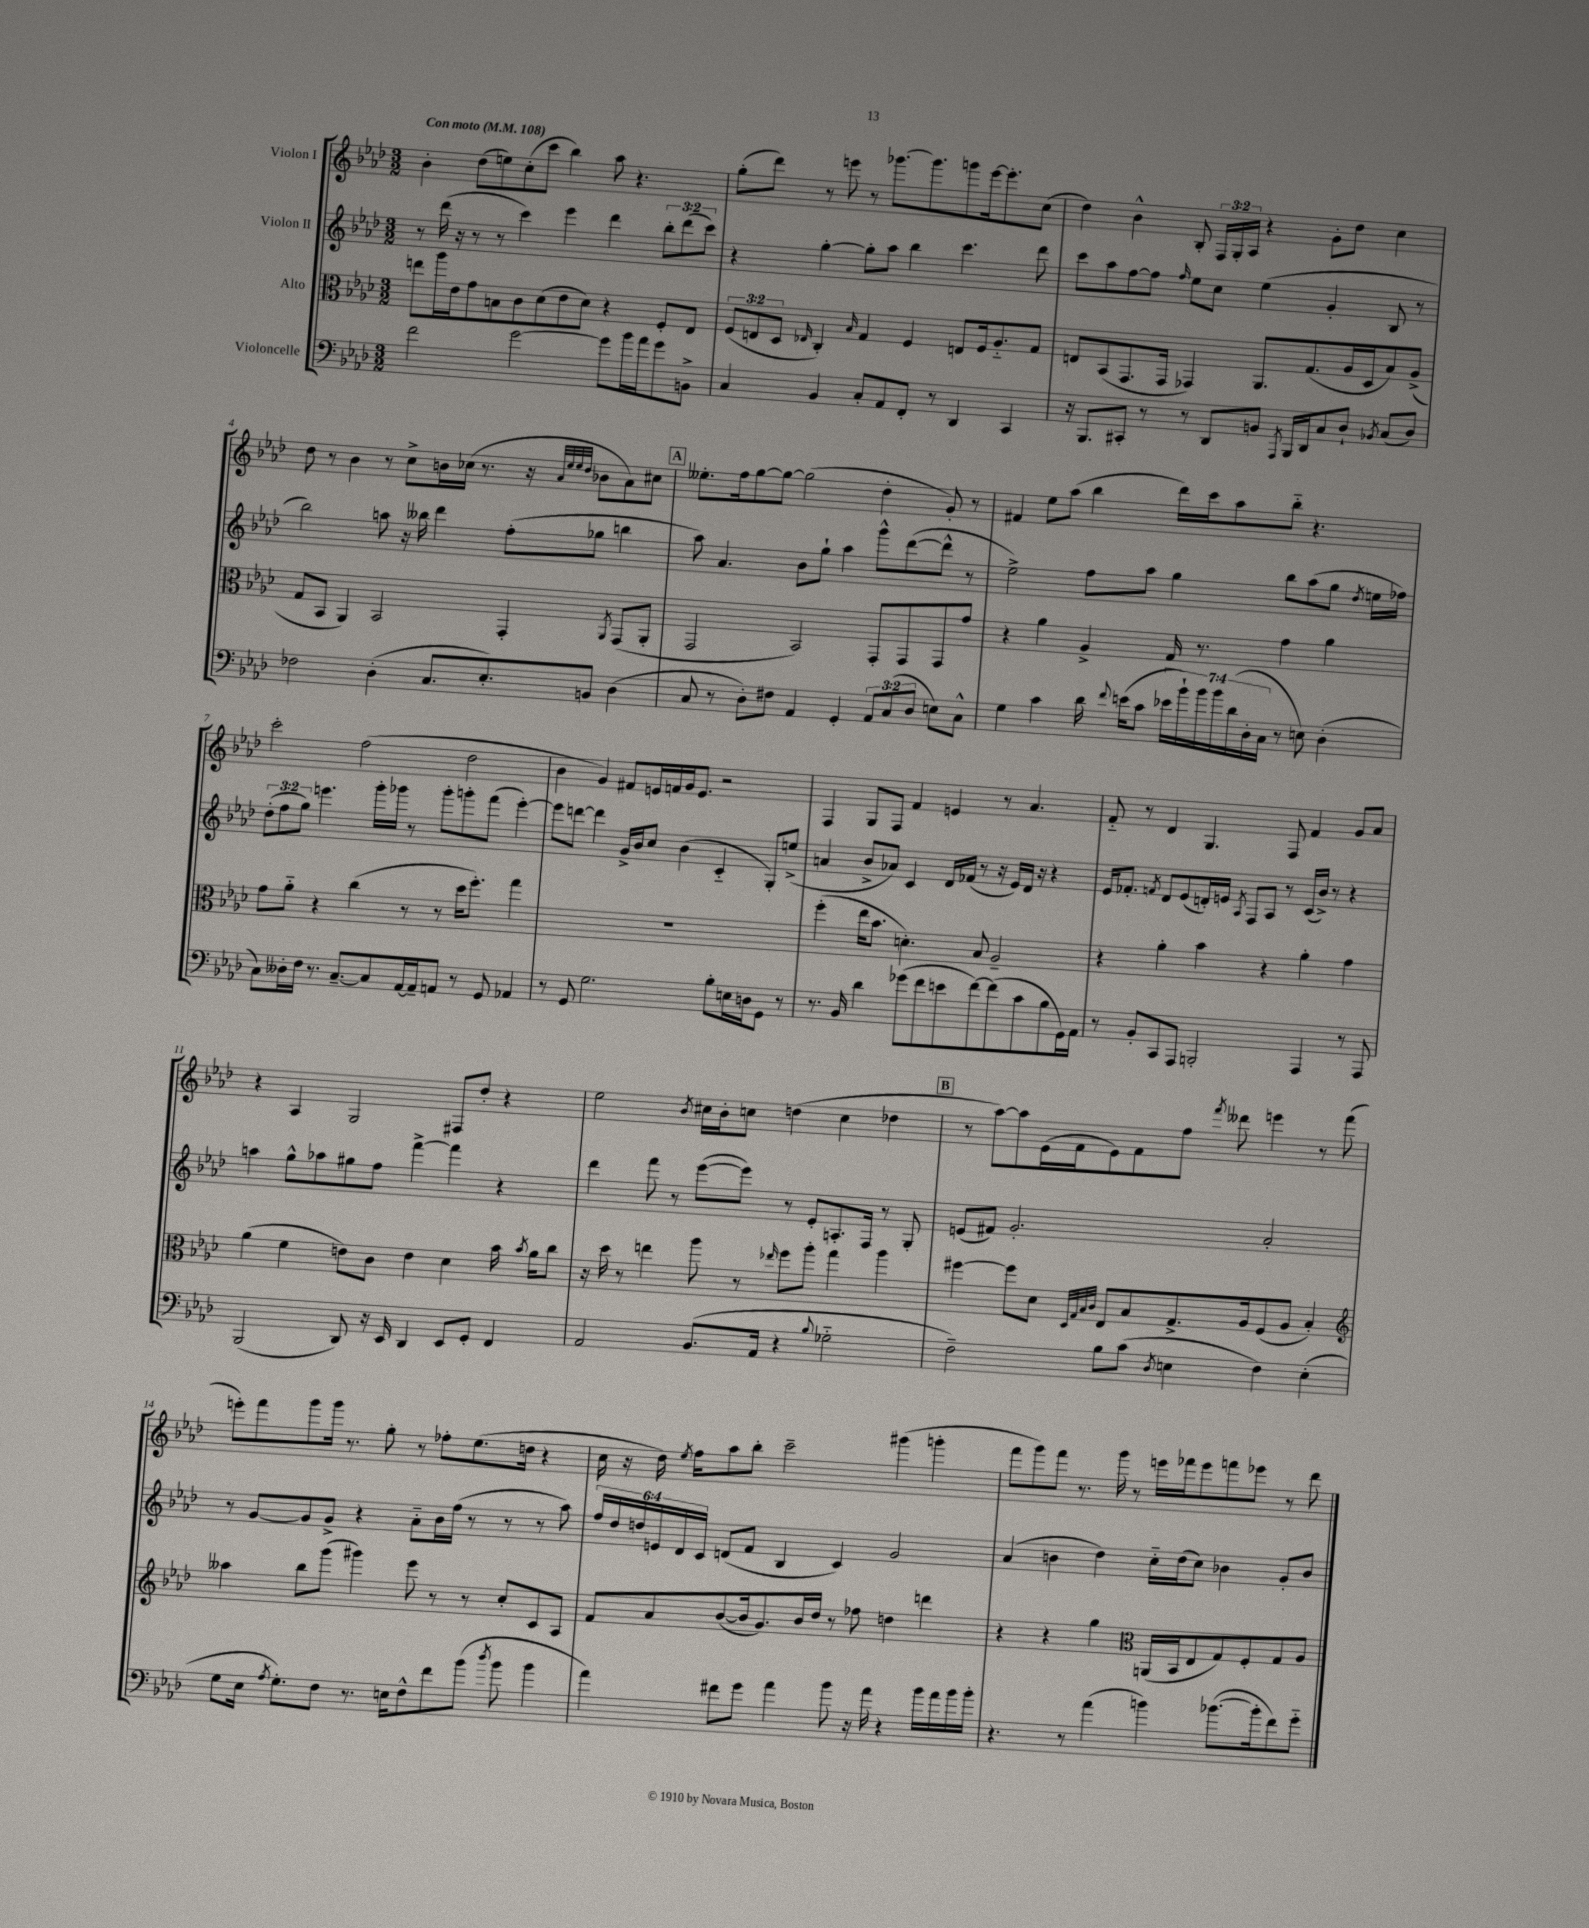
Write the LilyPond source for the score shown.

<<
\new StaffGroup <<
\new Staff = "s0" \with { instrumentName = "Violon I" } {
    \clef treble \key aes \major \numericTimeSignature \time 3/2 \override Staff.TupletNumber.text = #tuplet-number::calc-fraction-text \tempo "Con moto" 4 = 108
    \autoBeamOff bes'4-. des''8[( e''8) c''8-.( c'''8] bes''4) aes''8 r4. |
    g''8[-.( des'''8]) r8 e'''8 r8 ges'''8.[~ ges'''8. g'''8 e'''16~ e'''8.-. c''8]( |
    des''4) bes'4-^ bes8-. \tuplet 3/2 { f16[ g16-. aes16] } r4 g'8[-. des''8] c''4 |
    des''8 r8 bes'4 r8 c''8[-> b'16 ces''16]( r8. r16 \grace { aes'32[ ees''32 ees''32 des''32] } bes'8[ aes'8) cis''8] |
    \mark \markup { \box "A" } eeses''8.[-. f''16 g''8~ g''8]~ g''2( des''4-. g'8-.) r8 |
    fis'4 ees''8[ aes''8]( bes''4 des'''16[) c'''16 aes''8 bes''8]-_ r4. |
    c'''2-. f''2( des''2 |
    bes'4 g'4) fis'8[ e'16 f'16 g'16 e'8.] r2 |
    f4 g8[ f8] f'4 e'4 r8 aes'4. |
    f'8-_ r8 des'4 g4. f8 f'4 g'8[ aes'8] |
    r4 aes4 g2 fis8[ des''8]-. r4 |
    ees''2 \acciaccatura { bes'8 } cis''16[ bes'16-. c''8] d''4( c''4 des''4 |
    \mark \markup { \box "B" } r8 aes''8[~) aes''8 ees'16( f'16 ees'8) f'8 f''8] \acciaccatura { f'''8 } deses'''8 e'''4 r8 f'''8( |
    e'''8[-.) f'''8 g'''8 g'''16] r8. g''8-. r8 fes''8[-. ees''8.( d''16] r4 |
    c''16 r16 des''16) \acciaccatura { ees''8 } f''16[ aes''8 bes''8]-. c'''2-- gis'''4( g'''4-. |
    f'''8[ g'''8) f'''8] r8. g'''16 r8 e'''16[ fes'''16 e'''8 f'''8 ees'''8] r8 des'''8 \bar "|." |
}
\new Staff = "s1" \with { instrumentName = "Violon II" } {
    \clef treble \key aes \major \numericTimeSignature \time 3/2 \override Staff.TupletNumber.text = #tuplet-number::calc-fraction-text
    \autoBeamOff r8 des'''16( r16 r8 r8 c'''4) ees'''4 des'''4 \tuplet 3/2 { bes''8[-. des'''8( c'''8]) } |
    r4 g''4~-. g''8[-. aes''8] bes''4 c'''4. des'''8 |
    c'''8[ aes''8 f''8~ f''8] \grace { f''16 } ees''8[ c''8] ees''4( g'4-. bes8 r8 |
    bes''2) a''8 r16 beses''16 des'''4 f''8[-.( ges''8] b''4 |
    \mark \markup { \box "A" } aes''8) aes'4. bes'8[ g''8]-! aes''4 g'''8[-^ des'''8~( des'''8]-^ r8 |
    ees''2->) f''8[ aes''8] g''4 bes''8[ aes''8( g''8] \acciaccatura { des''8 } e''16[ fes''16]) |
    \tuplet 3/2 { des''8[-.( f''8 g''8]) } e'''4. g'''16[-. ges'''16] r8 ges'''8[-. g'''8-. f'''8]( e'''4~-.) |
    e'''8[ d'''8]~ d'''4 g'16[-> bes'16 c''8] bes'4( c'4-_ g8[-.) e''8]->( |
    a'4 bes'8[-> aes'8]) c'4 des'16[ fes'16]( r8 r16 ees'16[) des'16] r16 r4 |
    ees'16[ fes'8.]-. \acciaccatura { f'8 } des'8[ ees'8( d'16-.) e'16] \acciaccatura { aes8 } f8[ aes8] r8 c'16[( bes'16]->) r8 r4 |
    a''4 g''8[-^ aes''8 gis''8 f''8] f'''4~-> f'''4 r4 |
    des'''4 f'''8 r8 ees'''8[~( ees'''8]) r8 ees'8[-. a8.-. f16] r8 g8-. |
    \mark \markup { \box "B" } e'8[( fis'8]) g'2.-. aes'2-. |
    r8 g'8[~ g'8 g'8]-> r4 aes'8[-_ bes'16 f''16]( r8 r8 r8 aes''8) |
    \tuplet 6/4 { f''16[ des''16 d''16 e'16 des'16 c'16] } d'8[( f'8] bes4 c'4) g'2 |
    aes'4( b'4 des''4) c''16[-_ des''16( c''8]) bes'4 g'8[-. bes'8] \bar "|." |
}
\new Staff = "s2" \with { instrumentName = "Alto" } {
    \clef alto \key aes \major \numericTimeSignature \time 3/2 \override Staff.TupletNumber.text = #tuplet-number::calc-fraction-text
    \autoBeamOff e''8[ aes''16 ees'16 g'8 b8 c'8 des'8( ees'8 des'8]) r4 f8[-. ees8] |
    \tuplet 3/2 { f8[( e8 des8] } \grace { ees16 } c4-.) \grace { bes16 } g4 f4 e8[ f16 aes8.-_ g8] |
    e8[ bes,8( g,8. g,16] ges,4) aes,8.[ g8.( aes16 des16 bes8) aes8]->( |
    g8[ bes,8] aes,4) bes,2 g,4-. \acciaccatura { aes,8 } g,8[( aes,8]-. |
    \mark \markup { \box "A" } g,2 bes,2) g,8[-. g,8 g,8 g'8] |
    r4 aes'4 aes4-> g16 r8. g'4 aes'4 |
    g'8[ aes'8]-_ r4 c''4( r8 r8 des''16[ f''8.]-.) g''4 |
    R1. |
    f''4-.( ees''16[ bes'8.] d'4.-.) bes8 aes2-- |
    r4 aes'4-. bes'4 r4 aes'4-. g'4 |
    aes'4( f'4 e'8[) c'8] e'4 des'4 bes'16 \acciaccatura { bes'8 } aes'16[ c''8] |
    r16 des''16 r8 e''4 aes''8 r8 \grace { ees''16 } f''8[ aes''8]-. g''4 aes''4 |
    \mark \markup { \box "B" } fis''4~ fis''8[ des'8] \grace { des32[ g32 bes32 c'32] } ees8[ bes8 g8.-> aes16 f8( aes8] bes4-.) |
    \clef treble aeses''4 bes''8[ g'''8]( gis'''4) ees'''8 r8 r8 c''8[-. c'8 aes8] |
    f'8[ aes'8 bes'8~( bes'16 g'8.) bes'16 des''16] r8 fes''8 d''4 d'''4 |
    r4 r4 g''4 \clef alto a,16[( bes,16 ees8 g8) f8-. g8 aes8] \bar "|." |
}
\new Staff = "s3" \with { instrumentName = "Violoncelle" } {
    \clef bass \key aes \major \numericTimeSignature \time 3/2 \override Staff.TupletNumber.text = #tuplet-number::calc-fraction-text
    \autoBeamOff f'2 g'2~ g'8[ bes'16 aes'16 g'8 b,8]-> |
    c4 bes,4 c8[-. aes,8 f,8]-. r8 des,4 c,4 |
    r16 bes,,8.[ cis,8]-. r8 r8 des,8[ b,8] \acciaccatura { aes,,8 } bes,,16[ des,16 c8 des8]-! \acciaccatura { bes,8 } c8[( des8]) |
    fes2 des4-.( c8.[ ees8.-.) b,8] des4( |
    \mark \markup { \box "A" } c8 r8 des8[-.) fis8] aes,4 g,4-. \tuplet 3/2 { aes,8[ c8( des8] } e8[) c8]-^ |
    g4 c'4 des'16 \appoggiatura { f'8 } e'16[( c'8] \tuplet 7/4 { ees'16[ bes'16-!) bes'16 bes'16 des'16( des16-. c16] } r8 e8) des4-.( |
    c8[) deses16-. f16] r8. c8.[~-- c8 aes,16~ aes,16-- a,8] r8 g,8 aes,4 |
    r8 g,8 g2. bes8[-. e16 d16 g,8] r8 |
    r8. bes,16 des'4 ges'8[( f'8 e'8 f'8~) f'8( c'8 bes8 g,16) aes,16] |
    r8 bes,8[-. c,8 aes,,8] b,,2-. aes,,4 r8 aes,,8 |
    bes,,2( des,8) r16 ees,16 des,4 ees,8[ g,8]-. f,4 |
    aes,2 bes,8.[( aes,16] r4 \appoggiatura { bes8 } ges2-_ |
    \mark \markup { \box "B" } f2--) bes8[ c'8]( \acciaccatura { des8 } e4 f4) e4-.( |
    g8[ ees16] \acciaccatura { aes8 } g8.[-.) f8] r8. e16[ f8-^ f'8 bes'8]( \acciaccatura { des''8 } bes'8 bes'4 |
    aes'4) fis'8[ g'8] aes'4 bes'8 r16 aes'16 r4 bes'16[ aes'16 bes'16 bes'16]-. |
    r4. r8 aes'4( b'4) bes'8.[~( bes'16-. f'8) g'8]-_ \bar "|." |
}
>>
>>
